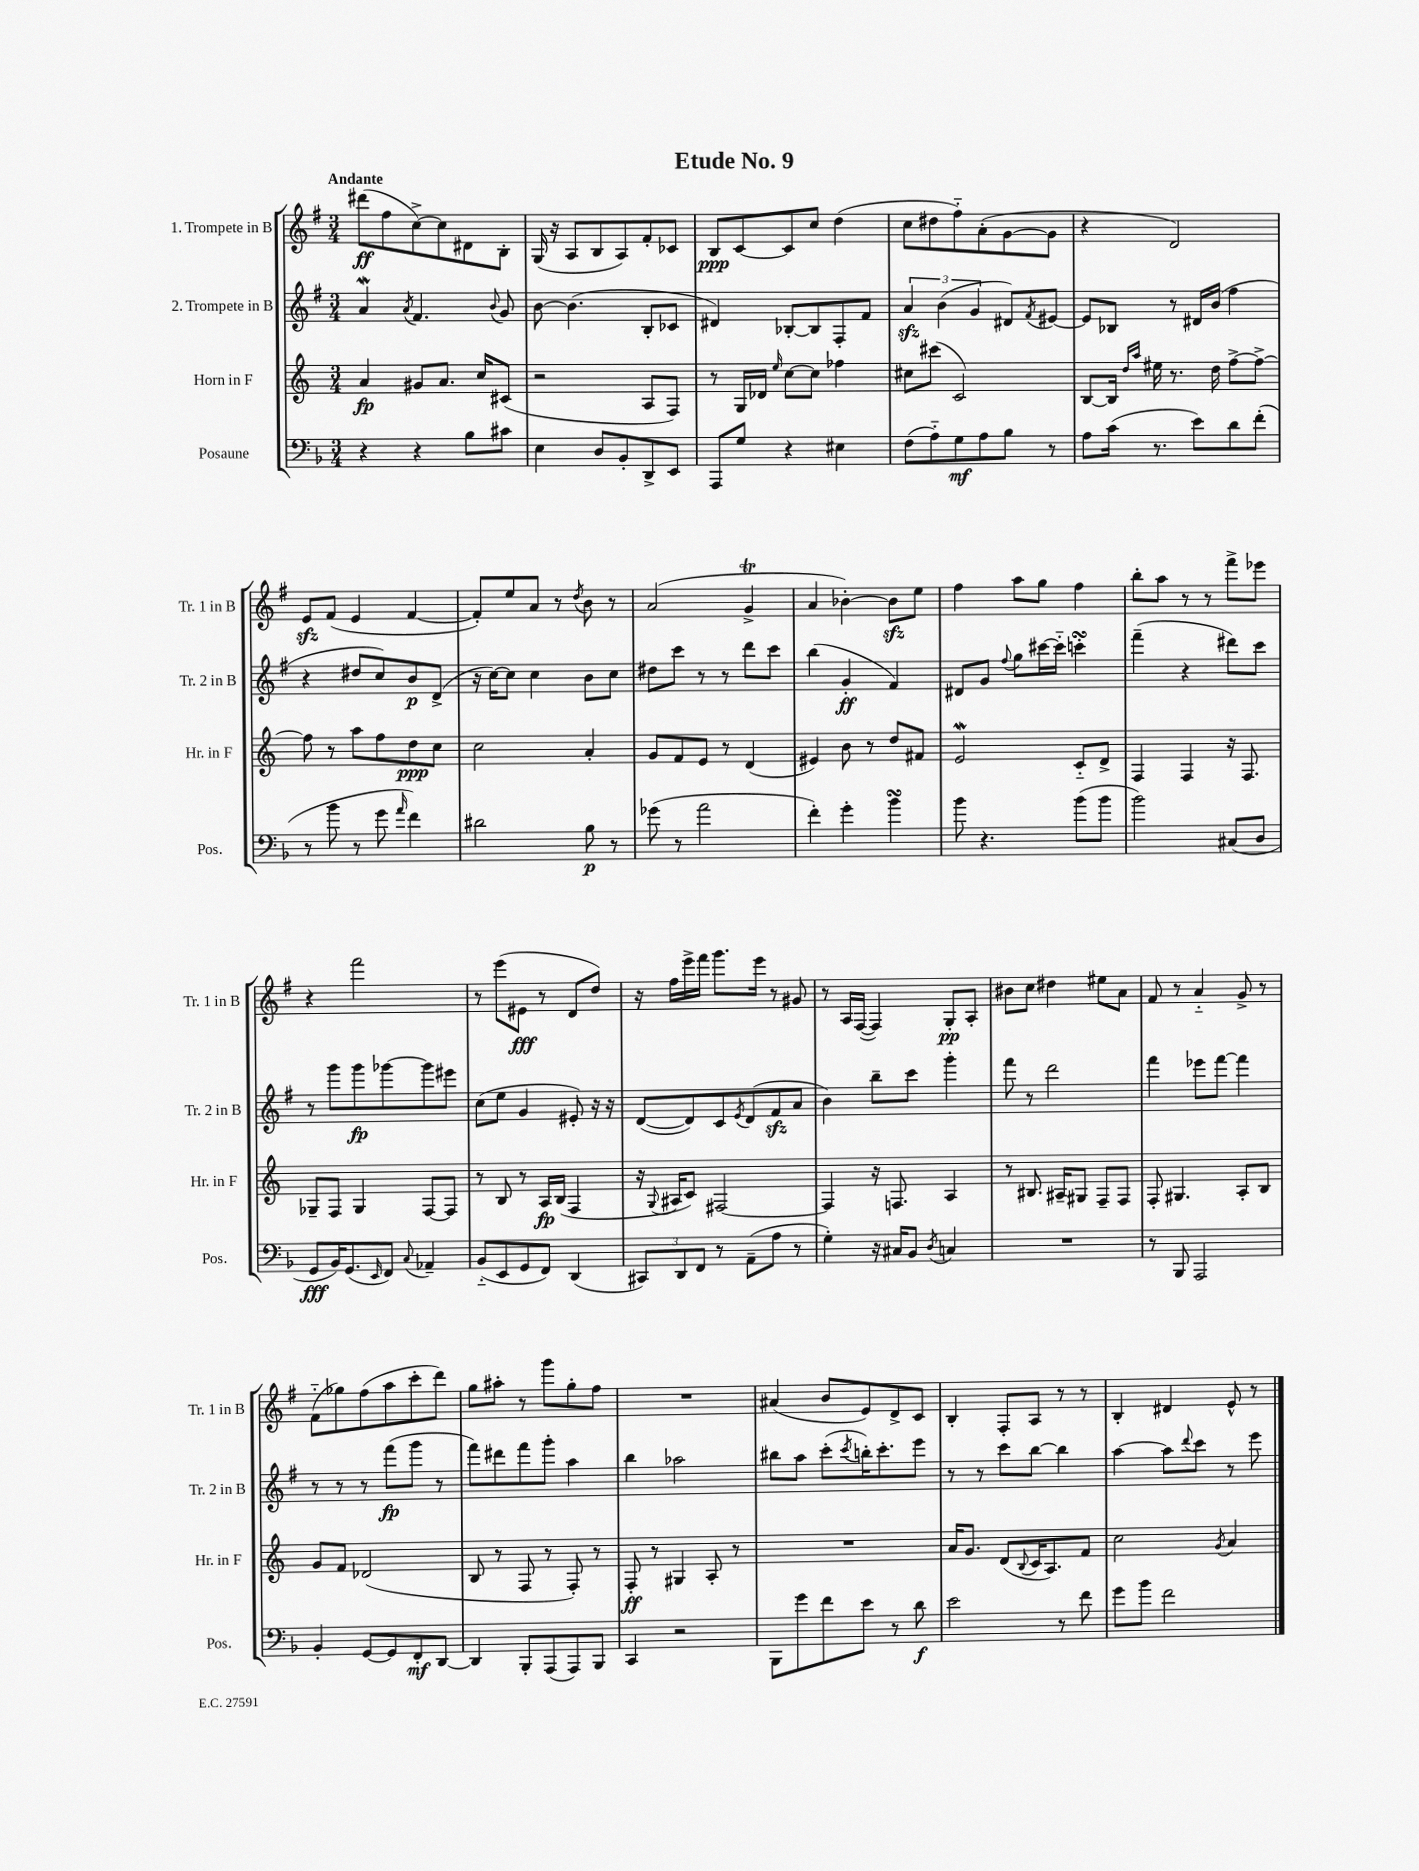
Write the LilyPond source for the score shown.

\header { title = "Etude No. 9" }
<<
\new StaffGroup <<
\new Staff = "s0" \with { instrumentName = "1. Trompete in B" shortInstrumentName = "Tr. 1 in B" } {
    \clef treble \key g \major \numericTimeSignature \time 3/4 \tempo "Andante"
    dis'''8\ff( fis''8 c''8~->) c''8 dis'8 b8-. |
    g16( r16 a8 b8 a8) fis'8-. ces'8 |
    b8\ppp c'8~ c'8 c''8 d''4( |
    c''8 dis''8 fis''8-_) a'8-.( g'8~ g'8 |
    r4 d'2) |
    e'8\sfz fis'8( e'4 fis'4~ |
    fis'8-.) e''8 a'8 r8 \acciaccatura { d''8 } b'8 r8 |
    a'2( g'4->\trill |
    a'4 bes'4~-.) bes'8\sfz e''8 |
    fis''4 a''8 g''8 fis''4 |
    b''8-. a''8 r8 r8 fis'''8-> ees'''8 |
    r4 fis'''2 |
    r8 e'''8( eis'8\fff r8 d'8 d''8) |
    r16 fis''16 e'''16-> fis'''16 g'''8. e'''16 r8 gis'8 |
    r8 a16 fis16~( fis4) g8-.\pp a8-. |
    bis'8 c''8 dis''4 eis''8 a'8 |
    fis'8 r8 a'4-_ g'8-> r8 |
    fis'8-_( ges''8) fis''8( a''8 c'''8-. d'''8) |
    g''8 ais''8-. r8 g'''8 g''8-. fis''8 |
    R2. |
    ais'4( b'8 e'8) d'8-> c'8 |
    b4-. fis8-. a8 r8 r8 |
    b4-. dis'4 e'8-^ r8 \bar "|." |
}
\new Staff = "s1" \with { instrumentName = "2. Trompete in B" shortInstrumentName = "Tr. 2 in B" } {
    \clef treble \key g \major \numericTimeSignature \time 3/4
    a'4\mordent \acciaccatura { a'8 } fis'4. \appoggiatura { b'8 } g'8 |
    b'8~ b'4.( b8-. ces'8 |
    dis'4) bes8~-. bes8 fis8-. fis'8 |
    \tuplet 3/2 { a'4\sfz b'4( g'4 } dis'8) \acciaccatura { fis'8 } eis'8~ |
    eis'8 bes8 r8 dis'16 b'16( fis''4 |
    r4 dis''8 c''8) b'8\p d'8->( |
    r16 c''16~) c''8 c''4 b'8 c''8 |
    dis''8 c'''8 r8 r8 d'''8 c'''8 |
    b''4( g'4-.\ff fis'4) |
    dis'8 g'8 \appoggiatura { fis''8 } g''8 cis'''16~ cis'''16-_ c'''4-.\turn |
    fis'''4--( r4 dis'''8) c'''8 |
    r8 g'''8 g'''8\fp ges'''8~ ges'''8 eis'''8 |
    c''8( e''8 g'4 eis'8-.) r16 r16 |
    d'8~( d'8) c'8 \acciaccatura { e'8 } d'8( fis'8\sfz a'8 |
    b'4) b''8-- c'''8 g'''4-. |
    fis'''8 r8 d'''2 |
    fis'''4 ees'''8 fis'''8~ fis'''4 |
    r8 r8 r8 fis'''8\fp( g'''8 r8 |
    fis'''8) dis'''8 fis'''8 g'''8-. a''4 |
    b''4 aes''2 |
    bis''8 a''8 c'''8-.( \acciaccatura { c'''8 } b''16-.) c'''8.-. e'''8 |
    r8 r8 c'''8 b''8~ b''4 |
    a''4~ a''8 \appoggiatura { d'''8 } c'''8 r8 e'''8 \bar "|." |
}
\new Staff = "s2" \with { instrumentName = "Horn in F" shortInstrumentName = "Hr. in F" } {
    \clef treble \key c \major \numericTimeSignature \time 3/4
    a'4\fp gis'8 a'8. c''16 cis'8( |
    r2 a8 f8) |
    r8 g16 des'16 \grace { e''16 } c''8~ c''8 fes''4 |
    cis''8 cis'''8( c'2) |
    b8~ b16 \grace { d''16 a''16 } eis''16 r8. d''16 f''8~-> f''8~-> |
    f''8 r8 a''8 f''8 d''8\ppp c''8 |
    c''2 a'4-. |
    g'8 f'8 e'8 r8 d'4( |
    eis'4) b'8 r8 d''8 fis'8 |
    e'2\mordent c'8-_ d'8-> |
    f4 f4 r16 f8. |
    ges8-- f8 ges4 f8~ f8 |
    r8 b8 r8 a16\fp b16( f4 |
    r16 \appoggiatura { g8 } ais16 c'8) fis2~ |
    fis4 r16 f8. a4 |
    r8 bis8. ais16-- gis8 f8-- f8 |
    f8-. gis4. a8-. b8 |
    g'8 f'8 des'2( |
    b8 r8 f8 r8 f8-.) r8 |
    f8-.\ff r8 gis4 a8-. r8 |
    R2. |
    a'16 g'8. d'8( \appoggiatura { b8 } c'16 a8.) f'8 |
    c''2 \acciaccatura { g'8 } a'4 \bar "|." |
}
\new Staff = "s3" \with { instrumentName = "Posaune" shortInstrumentName = "Pos." } {
    \clef bass \key f \major \numericTimeSignature \time 3/4
    r4 r4 bes8 cis'8 |
    e4 d8 bes,8-. d,8-> e,8 |
    a,,8 g8 r4 eis4 |
    f8( a8-_) g8\mf a8 bes8 r8 |
    a8 c'16( r8. e'8) d'8 f'8-.( |
    r8 bes'8 r8 g'8 \grace { a'16 } f'4) |
    dis'2 bes8\p r8 |
    ges'8( r8 a'2 |
    f'4-.) g'4-. bes'4\turn |
    bes'8 r4. bes'8( bes'8 |
    bes'2) cis8( d8 |
    g,8\fff bes,16) g,8.( \grace { e,16 } f,8) \appoggiatura { c8 } aes,4-- |
    bes,8-_( e,8 g,8 f,8) d,4( |
    \tuplet 3/2 { cis,8) d,8 f,8 } r8 a,8--( a8 r8 |
    g4-.) r16 cis16 bes,8 \acciaccatura { d8 } c4 |
    R2. |
    r8 bes,,8 a,,2 |
    bes,4-. g,8~ g,8 f,8-.\mf d,8~ |
    d,4 bes,,8-. a,,8( a,,8) bes,,8 |
    c,4 r2 |
    bes,,8 g'8 f'8 e'8 r8 d'8\f |
    e'2 r8 f'8 |
    g'8 bes'8 f'2 \bar "|." |
}
>>
>>
\layout { \context { \Score \remove "Bar_number_engraver" } }
